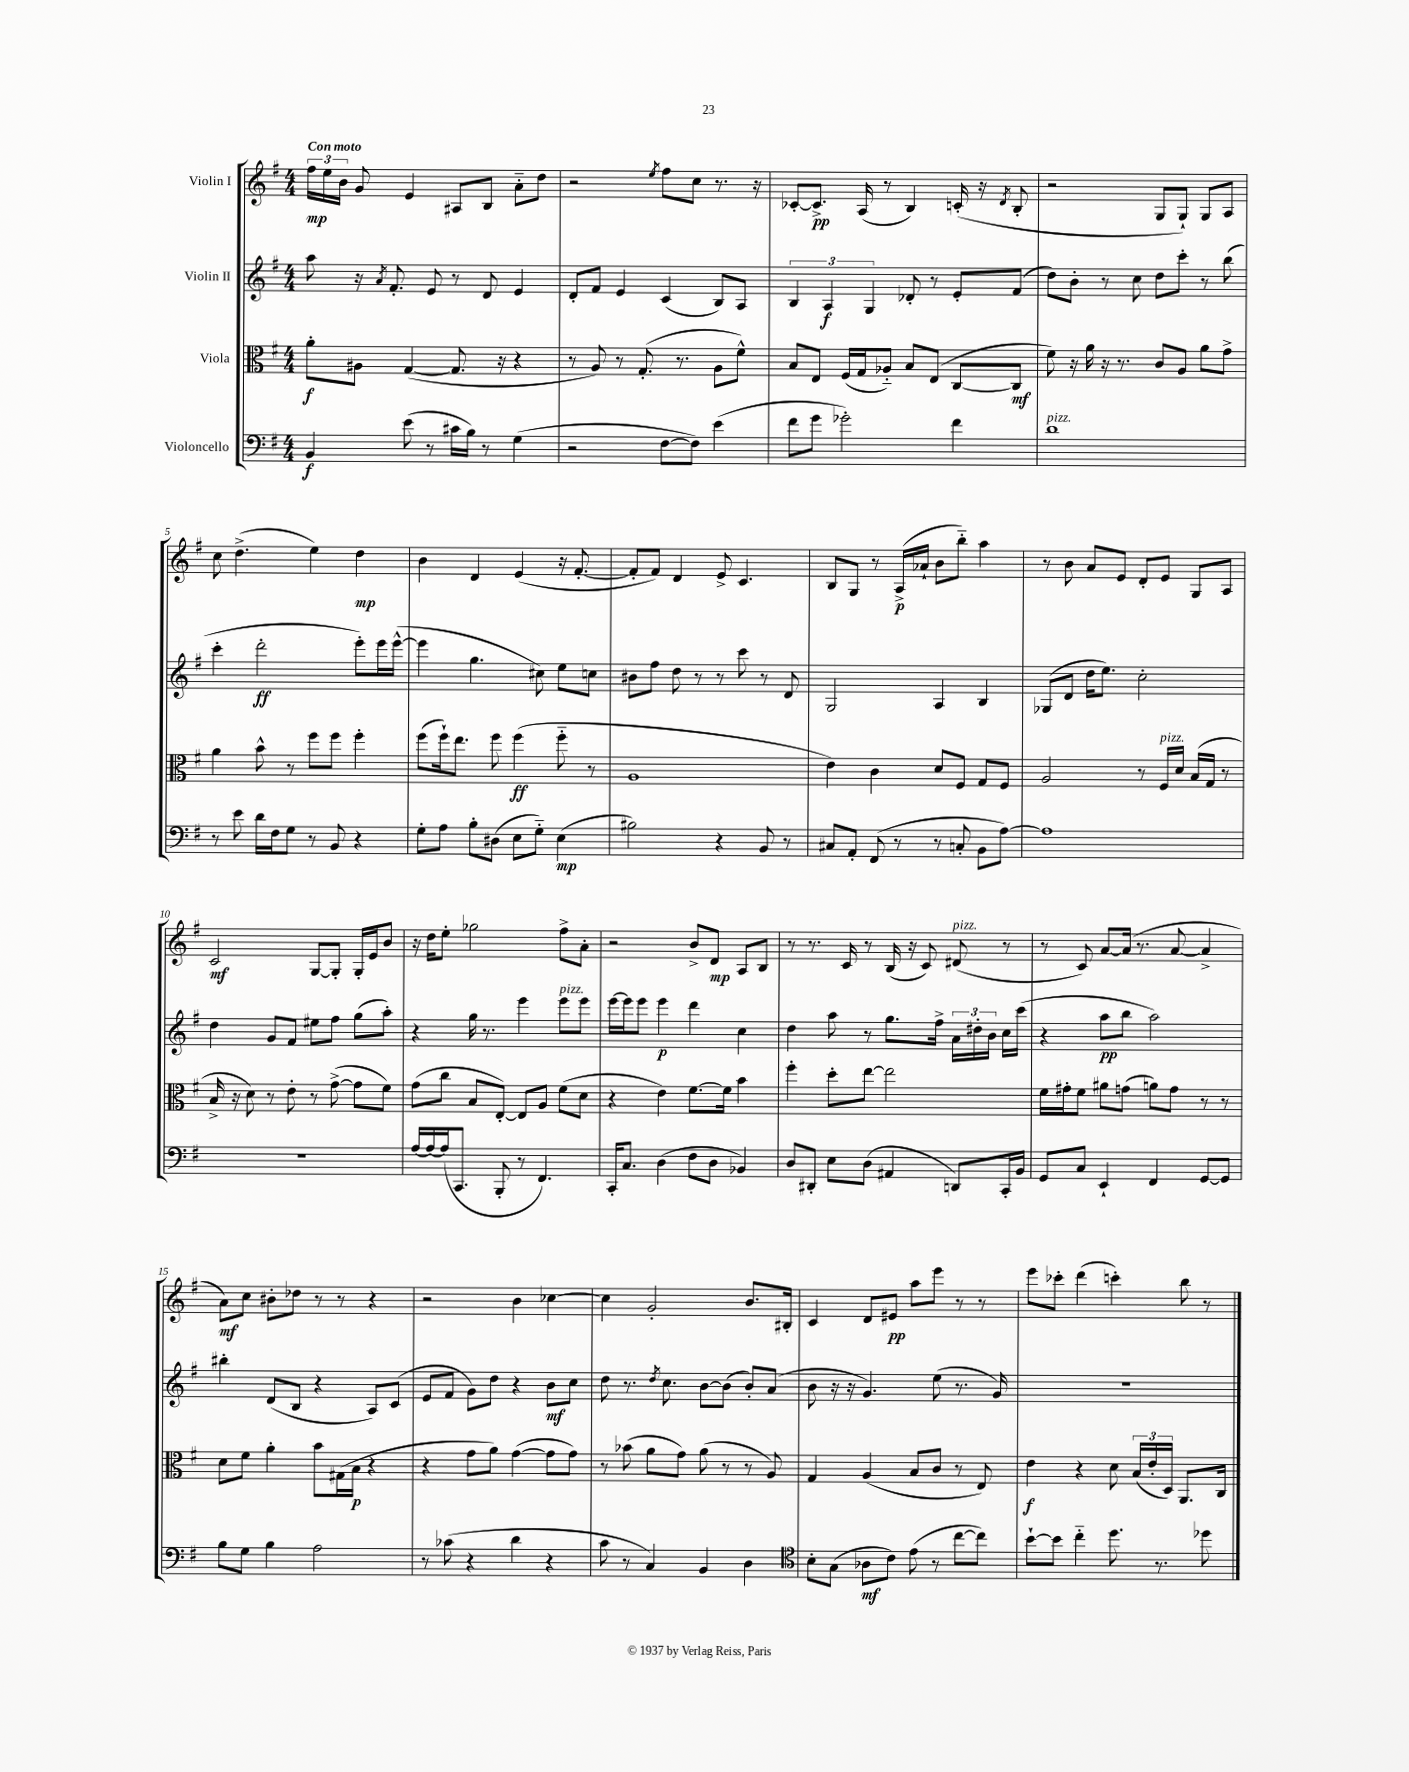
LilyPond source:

<<
\new StaffGroup <<
\new Staff = "s0" \with { instrumentName = "Violin I" } {
    \clef treble \key g \major \numericTimeSignature \time 4/4 \tempo "Con moto"
    \autoBeamOff \tuplet 3/2 { fis''16[\mp e''16 b'16] } g'8 e'4 ais8[ b8] a'8[-_ d''8] |
    r2 \acciaccatura { e''8 } fis''8[ c''8] r8. r16 |
    ces'8[~-. ces'8.]->\pp a16( r8 b4) c'16-.( r16 \acciaccatura { d'8 } b8-. |
    r2 g8[ g8]-!) g8[ a8] |
    c''8 d''4.->( e''4) d''4\mp |
    b'4 d'4 e'4( r16 fis'8.~-. |
    fis'8[-. fis'8]) d'4 e'8-> c'4. |
    b8[ g8] r8 a16[->\p( aes'16]-! b'8[ b''8]-_) a''4 |
    r8 b'8 a'8[ e'8] d'8[-. e'8] g8[ a8] |
    c'2\mf g8[~ g8]-. g16[-. e'16 b'8] |
    r16 d''16[ e''8]-. ges''2 fis''8[-> a'8]-. |
    r2 b'8[-> d'8]\mp a8[ b8] |
    r8 r8. c'16 r8 b16( r16 c'8) dis'8^\markup { \italic "pizz." }( r8 |
    r8 c'8) a'8[~ a'16]( r8. a'8~ a'4-> |
    a'8[\mf) c''8] bis'8[-. des''8] r8 r8 r4 |
    r2 b'4 ces''4~ |
    ces''4 g'2-. b'8.[ bis16]-. |
    c'4 d'8[ eis'8]\pp a''8[ e'''8] r8 r8 |
    e'''8[ ces'''8]-. d'''4( c'''4-.) b''8 r8 \bar "|." |
}
\new Staff = "s1" \with { instrumentName = "Violin II" } {
    \clef treble \key g \major \numericTimeSignature \time 4/4
    \autoBeamOff a''8 r16 \acciaccatura { a'8 } fis'8.-. e'8 r8 d'8 e'4 |
    d'8[-. fis'8] e'4 c'4( b8[) a8] |
    \tuplet 3/2 { b4 a4\f g4 } des'8-. r8 e'8[-. fis'8]( |
    d''8[) b'8]-. r8 c''8 d''8[ c'''8]-. r8 b''8( |
    c'''4-. d'''2-.\ff e'''8[-.) e'''16 e'''16]~-^( |
    e'''4 g''4. cis''8) e''8[ c''8] |
    bis'8[ fis''8] d''8 r8 r8 c'''8 r8 d'8 |
    g2 a4 b4 |
    ges8[( d'8] d''16[ e''8.]) c''2-. |
    d''4 g'8[ fis'8] eis''8[ fis''8] g''8[( a''8]-.) |
    r4 g''16 r8. e'''4 e'''8[^\markup { \italic "pizz." } e'''8] |
    e'''16[~ e'''16 e'''8] e'''4\p d'''4 c''4 |
    d''4 a''8 r8 g''8.[ fis''16]-> \tuplet 3/2 { a'16[ dis''16-. b'16] } c''16[ c'''16]( |
    r4 a''8[\pp b''8] a''2) |
    bis''4-. d'8[( b8] r4 a8[) c'8]( |
    e'8[ fis'8] g'8[) d''8] r4 b'8[\mf c''8] |
    d''8 r8. \acciaccatura { d''8 } c''8. b'8[~ b'8]( b'8[-.) a'8]( |
    b'8 r16 r16 g'4.) e''8( r8. g'16) |
    R1 \bar "|." |
}
\new Staff = "s2" \with { instrumentName = "Viola" } {
    \clef alto \key g \major \numericTimeSignature \time 4/4
    \autoBeamOff a'8[-.\f ais8] g4~( g8. r16 r4 |
    r8 a8) r8 g8.-.( r8. a8[ fis'8]-^) |
    b8[ e8] fis16[( g16 aes8]-_) b8[ e8]( c8[~ c8]\mf |
    fis'8) r16 a'16 r16 r8. c'8[ a8] a'8[ g'8]-> |
    a'4 b'8-^ r8 fis''8[ fis''8] fis''4-. |
    fis''8[( fis''16-!) e''8.] fis''8 fis''4\ff( fis''8-_ r8 |
    a1 |
    e'4) c'4 d'8[ fis8] g8[ fis8] |
    a2 r8 fis16[^\markup { \italic "pizz." } d'16] b16[( g16] r8 |
    b16-> r16 d'8) r8 e'8-. r8 g'8~->( g'8[ fis'8]) |
    g'8[( c''8] b8[ e8]~-.) e8[ a8] fis'8[( d'8] |
    r4 e'4) fis'8.[~ fis'16] b'4 |
    fis''4-. d''8[-. e''8]~ e''2 |
    fis'16[ gis'16-. fis'8] ais'8[ g'8]( a'8[) g'8] r8 r8 |
    d'8[ fis'8] a'4-. b'8[ gis16( b16]\p r4 |
    r4 g'8[ a'8]) g'4~( g'8[ g'8]) |
    r8 bes'8( a'8[ g'8]) a'8( r8 r8 a8) |
    g4 a4( b8[ c'8] r8 e8) |
    e'4\f r4 d'8 \tuplet 3/2 { b16[( e'16-. d16]) } a,8.[ c16] \bar "|." |
}
\new Staff = "s3" \with { instrumentName = "Violoncello" } {
    \clef bass \key g \major \numericTimeSignature \time 4/4
    \autoBeamOff b,4\f e'8( r8 cis'16[ b16]) r8 g4( |
    r2 fis8[~ fis8]) e'4( |
    fis'8[ g'8] ges'2-.) fis'4 |
    d'1^\markup { \italic "pizz." } |
    r8 e'8 d'16[ fis16 g8] r8 b,8 r4 |
    g8[-. a8] b8[-. dis8]( e8[ g8]-_) e4\mp( |
    bis2) r4 b,8 r8 |
    cis8[ a,8]-. fis,8( r8 r8 c8-. b,8[ a8]~) |
    a1 |
    r1 |
    a16[~ a16~ a16( c,8.] b,,8-. r8 fis,4.) |
    c,16[-. c8.] d4( fis8[ d8] bes,4) |
    d8[ dis,8]-. e8[ d8]( ais,4 d,8[) c,16-. b,16] |
    g,8[ c8] e,4-! fis,4 g,8[~ g,8] |
    b8[ g8] b4 a2 |
    r8 ces'8( r4 d'4 r4 |
    c'8 r8 c4) b,4 d4 |
    \clef tenor b8[-. g8]( aes8[\mf c'8]) e'8( r8 c''8[~ c''8]) |
    b'8[~-! b'8] c''4-_ d''8. r8. des''8 \bar "|." |
}
>>
>>
